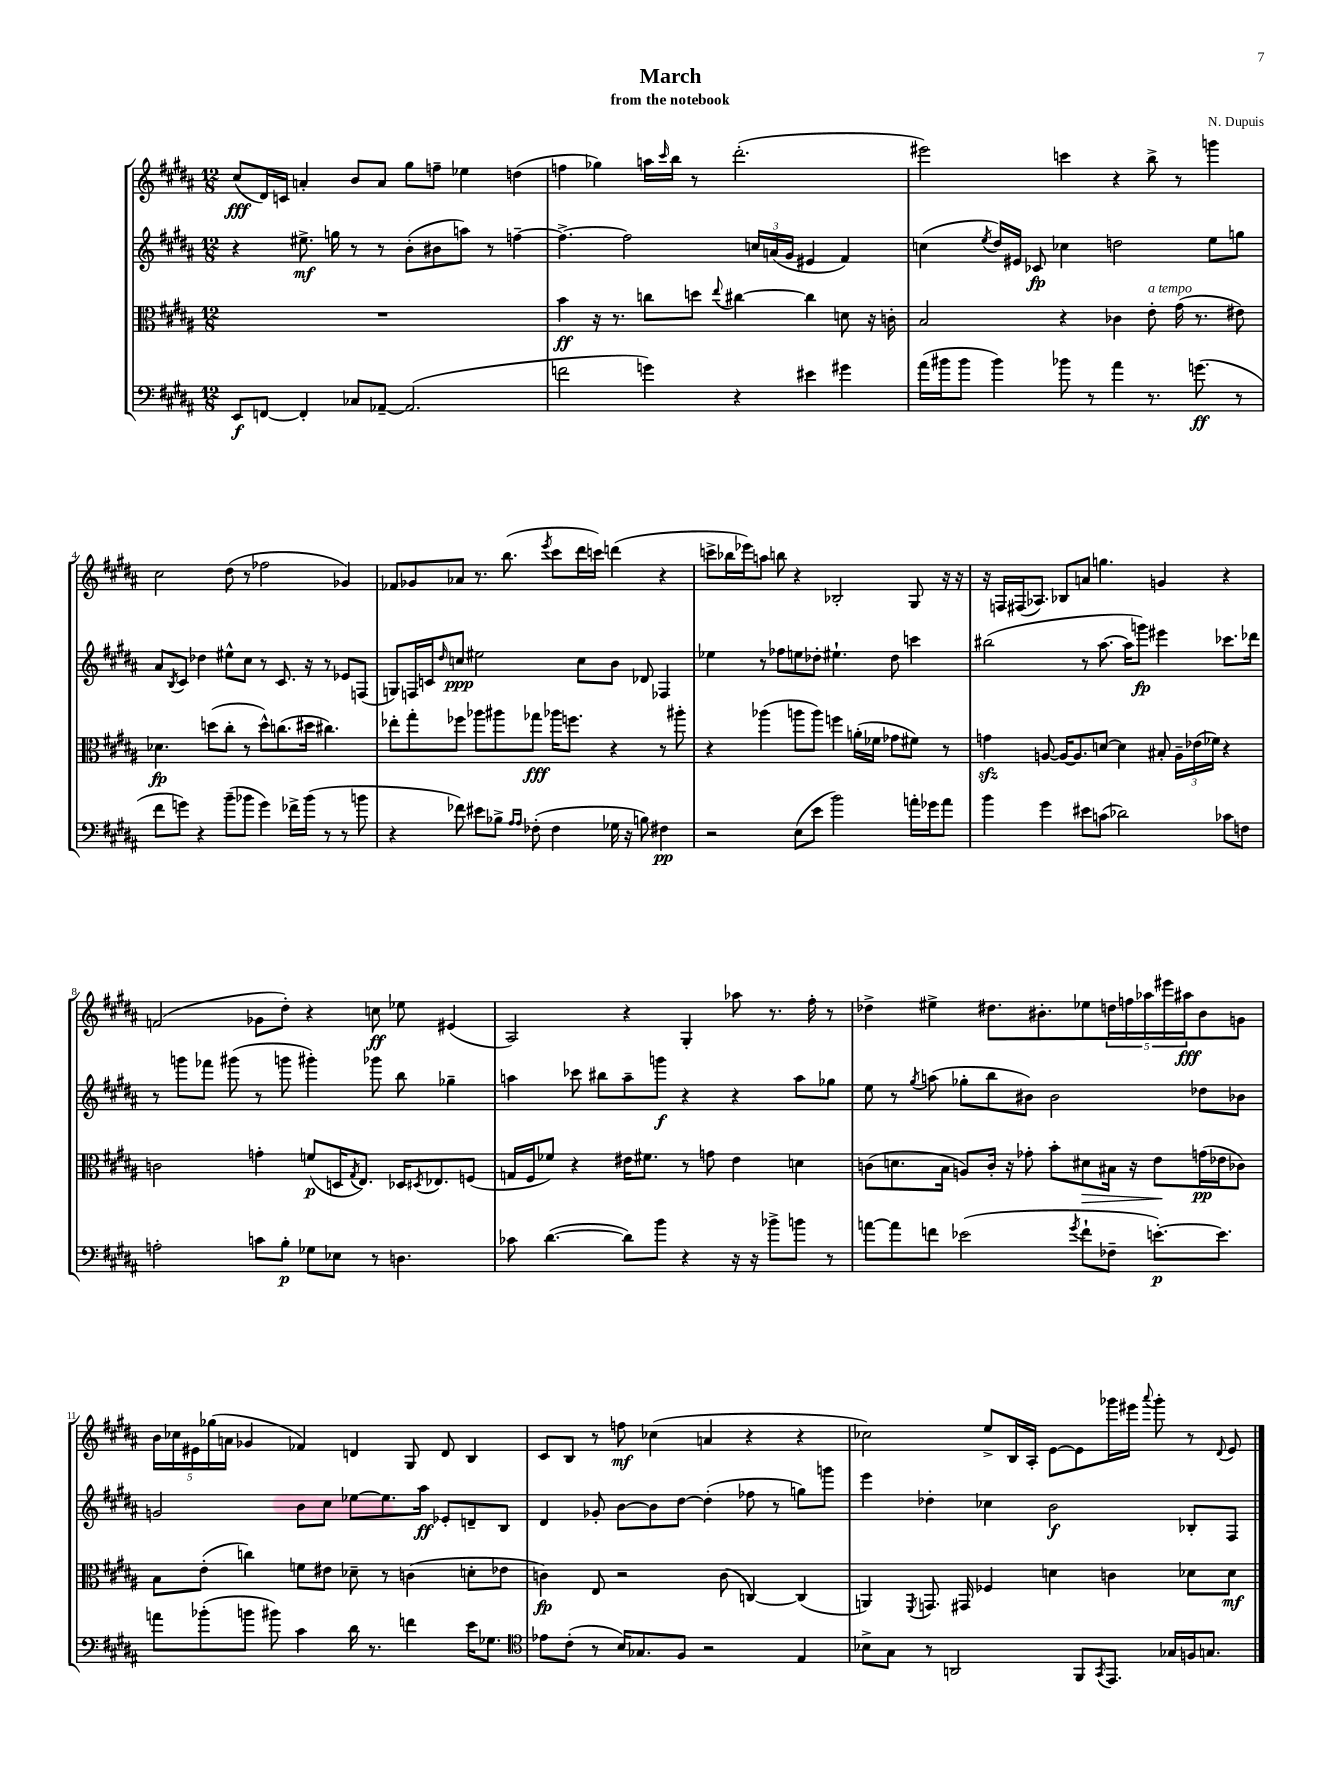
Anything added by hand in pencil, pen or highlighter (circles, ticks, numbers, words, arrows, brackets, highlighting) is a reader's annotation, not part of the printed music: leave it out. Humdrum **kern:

**kern	**dynam	**kern	**dynam	**kern	**dynam	**kern	**dynam
*part4	*part4	*part3	*part3	*part2	*part2	*part1	*part1
*staff4	*staff4	*staff3	*staff3	*staff2	*staff2	*staff1	*staff1
*clefF4	*	*clefC3	*	*clefG2	*	*clefG2	*
*k[f#c#g#d#a#]	*	*k[f#c#g#d#a#]	*	*k[f#c#g#d#a#]	*	*k[f#c#g#d#a#]	*
*M12/8	*	*M12/8	*	*M12/8	*	*M12/8	*
=1	=1	=1	=1	=1	=1	=1	=1
8EE/L	f	1.r	.	4r	.	(8cc#/L	fff
[8FFn/J	.	.	.	.	.	16d#/L)	.
.	.	.	.	.	.	16cn/JJ	.
4FF'/]	.	.	.	8.ee#X^\	mf	4an'/	.
.	.	.	.	16ggn\	.	.	.
8C-X/L	.	.	.	8r	.	8b/L	.
[8AA-X~/J	.	.	.	8r	.	8a/J	.
(2.AA-/]	.	.	.	(8b'\L	.	8gg#\L	.
.	.	.	.	8b#X\	.	8ffn~\J	.
.	.	.	.	8aan\J)	.	4ee-X\	.
.	.	.	.	8r	.	.	.
.	.	.	.	[4ffn~\	.	(4ddn\	.
=2	=2	=2	=2	=2	=2	=2	=2
2fn\	.	4b\	ff	4.ff^\_	.	4ffn\	.
.	.	16r	.	.	.	4gg-X\)	.
.	.	8.r	.	.	.	.	.
.	.	.	.	2ff\]	.	.	.
4gn\)	.	8ccn\L	.	.	.	16aan\LL	.
.	.	.	.	.	.	16qqccc#/	.
.	.	.	.	.	.	16bb\JJ	.
.	.	8ddn\J	.	.	.	8r	.
.	.	8qqee/	.	.	.	.	.
4r	.	[4cc#X\	.	.	.	(2.ddd#'\	.
.	.	.	.	24ccn/LL	.	.	.
.	.	.	.	(24an/	.	.	.
.	.	.	.	24g#/JJ	.	.	.
4e#X\	.	4cc#\]	.	4e#X/	.	.	.
4g#X\	.	8dn\	.	4f#/)	.	.	.
.	.	16r	.	.	.	.	.
.	.	16cn'\	.	.	.	.	.
=3	=3	=3	=3	=3	=3	=3	=3
(16a#\LL	.	2B/	.	(4ccn\	.	2eee#X\)	.
16b#X\J	.	.	.	.	.	.	.
8b#\J	.	.	.	.	.	.	.
.	.	.	.	8qee/	.	.	.
4b#\)	.	.	.	16dd#/LL)	.	.	.
.	.	.	.	16e#X/JJ	.	.	.
.	.	.	.	8c-X/	fp	.	.
8b-X\	.	4r	.	4cc-X\	.	4cccn\	.
8r	.	.	.	.	.	.	.
4a#\	.	4c-X\	.	2ddn\	.	4r	.
!	!	!LO:TX:a:i:t=a tempo	!	!	!	!	!
8.r	.	8e'\	.	.	.	8bb^\	.
.	.	(16g#\	.	.	.	8r	.
(8.gn\	ff	8.r	.	.	.	.	.
.	.	.	.	8ee\L	.	4gggn\	.
8r	.	8e#X\)	.	8ggn\J	.	.	.
!!LO:LB:g=z
=4	=4	=4	=4	=4	=4	=4	=4
8f#\L	.	4.d-X\	fp	8a#/L	.	2cc#\	.
.	.	.	.	8qB/	.	.	.
8gn\J)	.	.	.	8c#/J	.	.	.
4r	.	.	.	4dd-X\	.	.	.
.	.	(8ddn\L	.	.	.	.	.
(8b~\L	.	8cc#'\J	.	8ee#X^^\L	.	(8dd#\	.
8b-X\J	.	8r	.	8cc#\J	.	8r	.
4g\)	.	8dd^^\L)	.	8r	.	2ff-X\	.
.	.	(8.ccn\	.	8.c#/	.	.	.
16f-X^\LL	.	.	.	.	.	.	.
(16b-\JJ	.	16dd#X\Jk	.	16r	.	.	.
8r	.	4.cc#X\)	.	8r	.	.	.
8r	.	.	.	8e-X/L	.	4g-X/)	.
8bn\	.	.	.	(8Fn/J	.	.	.
=5	=5	=5	=5	=5	=5	=5	=5
4r	.	8ee-X'\L	.	8Gn/L)	.	8f-X/L	.
.	.	8gg#'\	.	16Fn/L	.	8g-X/	.
.	.	.	.	16cn/J	.	.	.
.	.	.	.	16qqdd#/	.	.	.
8f-X\)	.	8ff-X\J	.	8ccn/J	ppp	8a-X/J	.
8e#X\L	.	8aa-X\L	.	2ee#X\	.	8.r	.
8B-X^\J	.	8aa#X\	.	.	.	.	.
.	.	.	.	.	.	(8.bb\	.
16qqA#/LL	.	.	.	.	.	.	.
16qqA#/JJ	.	.	.	.	.	.	.
(8F-X'\	.	8gg-X\J	fff	.	.	.	.
.	.	.	.	.	.	8qeee/	.
4F-\	.	16aa-X\KL	.	.	.	8ccc#\L	.
.	.	8.ffn\J	.	.	.	.	.
.	.	.	.	8cc\L	.	16ddd#\L	.
.	.	.	.	.	.	16cccn\JJ)	.
16G-X\	.	4r	.	8b\J	.	(4dddn\	.
16r	.	.	.	.	.	.	.
8Bn\)	.	.	.	8d-X/	.	.	.
4F#X\	pp	8r	.	4F-X/	.	4r	.
.	.	8aa#X'\	.	.	.	.	.
=6	=6	=6	=6	=6	=6	=6	=6
2r	.	4r	.	4ee-X\	.	8cccn^\L	.
.	.	.	.	.	.	16bb-X\L	.
.	.	.	.	.	.	16eee-X\J)	.
.	.	(4aa-X\	.	8r	.	8aan\J	.
.	.	.	.	8ff-X\L	.	8bbn\	.
(8E\L	.	8aan\L	.	8een\	.	4r	.
8e\J	.	8aa\J)	.	8dd-X'\J	.	.	.
2b\)	.	4ffn\	.	4.ee#X`\	.	2B-X'/	.
.	.	(16an'\LL	.	.	.	.	.
.	.	16f-X\JJ	.	.	.	.	.
.	.	8g-X\L	.	8dd-\	.	.	.
16an'\LL	.	8f#X\J)	.	4cccn\	.	8G#/	.
16g-X\J	.	.	.	.	.	.	.
8a\J	.	8r	.	.	.	16r	.
.	.	.	.	.	.	16r	.
=7	=7	=7	=7	=7	=7	=7	=7
4b\	.	4gnzz\	.	(2bb#X\	.	16r	.
.	.	.	.	.	.	16Fn/LL	.
.	.	.	.	.	.	(16F#X/J	.
.	.	.	.	.	.	8.A-X/J)	.
4g#\	.	[8An/	.	.	.	.	.
.	.	16A/KL_	.	.	.	8B-X/L	.
.	.	8.A/]	.	.	.	.	.
8e#X\L	.	.	.	8r	.	8an/J	.
(8cn\J	.	[8dn/J	.	[8.aa#\	.	4.ggn\	.
2d-X\)	.	4d\]	.	.	.	.	.
.	.	.	.	16aa#\KL]	.	.	.
.	.	.	.	8gggn\J)	fp	.	.
.	.	8B#X'/	.	4eee#X\	.	4gn/	.
.	.	24A~\LL	.	.	.	.	.
.	.	(24e-X\	.	.	.	.	.
.	.	24f-X\JJ)	.	.	.	.	.
8c-X\L	.	4r	.	8.ccc-X\L	.	4r	.
8Fn\J	.	.	.	.	.	.	.
.	.	.	.	16ddd-X\Jk	.	.	.
!!LO:LB:g=z
=8	=8	=8	=8	=8	=8	=8	=8
2An'\	.	2cn\	.	8r	.	(2fn/	.
.	.	.	.	8gggn\L	.	.	.
.	.	.	.	8fff-X\J	.	.	.
.	.	.	.	(8ggg#X\	.	.	.
8cn\L	.	4gn'\	.	8r	.	8g-X\L	.
8B'\J	p	.	.	8gggn\	.	8dd#'\J)	.
8G-X\L	.	(8fn/L	p	4ggg#X'\)	.	4r	.
8E-X\J	.	16Dn/K	.	.	.	.	.
.	.	8qG#/	.	.	.	.	.
.	.	8.E/J)	.	.	.	.	.
8r	.	.	.	8ggg-X\	.	8ccn\	ff
4.Dn\	.	16D-X/KL	.	8bb\	.	8ee-X\	.
.	.	8qD#X/	.	.	.	.	.
.	.	8.E-X/	.	.	.	.	.
.	.	.	.	4gg-X~\	.	(4e#X/	.
.	.	(8Fn/J	.	.	.	.	.
=9	=9	=9	=9	=9	=9	=9	=9
8c-X\	.	16Gn/LL	.	4aan\	.	2A#/)	.
.	.	16F#/J	.	.	.	.	.
([4.d#\	.	8f-X/J)	.	.	.	.	.
.	.	4r	.	8ccc-X\	.	.	.
.	.	.	.	8bb#X\L	.	.	.
8d#\L])	.	16e#X\KL	.	8aa~\	.	4r	.
.	.	8.f#X\J	.	.	.	.	.
8b\J	.	.	.	8gggn\J	f	.	.
4r	.	8r	.	4r	.	4G#'/	.
.	.	8gn\	.	.	.	.	.
16r	.	4e#\	.	4r	.	8aa-X\	.
16r	.	.	.	.	.	.	.
8b-X^\L	.	.	.	.	.	8.r	.
8bn\J	.	4dn\	.	8aa\L	.	.	.
.	.	.	.	.	.	16ff#'\	.
8r	.	.	.	8gg-X\J	.	8r	.
=10	=10	=10	=10	=10	=10	=10	=10
[8an\L	.	(8cn\L	.	8ee\	.	4dd-X^\	.
8a\]	.	8.dn\	.	8r	.	.	.
.	.	.	.	8qgg#/	.	.	.
8fn\J	.	.	.	(8aan\	.	4ee#X^\	.
.	.	16B\Jk	.	.	.	.	.
(2e-X\	.	8An/L)	.	8gg-X'\L	.	.	.
.	.	16c'/Jk	.	8bb\	.	8.dd#X\L	.
.	.	16r	.	.	.	.	.
.	.	8g-X'\	.	8b#X\J)	.	.	.
.	.	.	.	.	.	8.b#X'\	.
.	.	8b'\L	.	2b#\	.	.	.
8qg#/	.	.	.	.	.	.	.
!	!	!	!LO:HP:b	!	!	!	!
8f`\L	.	8d#X\	>	.	.	8ee-X\	.
8F-X~\J	.	16B#X\Jk	.	.	.	20ddn\L	.
.	.	.	.	.	.	20ffn\	.
.	.	16r	.	.	.	.	.
.	.	.	.	.	.	20aa-X\	.
[8.en'\L)	p	8e\L	.	.	.	.	.
.	.	.	.	.	.	20eee#X\	.
.	.	.	.	.	.	20aa#X\J	fff
.	.	(16gn\L	] pp	8dd-X\L	.	8b#\	.
8.e\J]	.	16e-X\J	.	.	.	.	.
.	.	8c-X\J)	.	8b-X\J	.	8gn\J	.
!!LO:LB:g=z
=11	=11	=11	=11	=11	=11	=11	=11
8an\L	.	8B\L	.	2gn/	.	20b\LL	.
.	.	.	.	.	.	20cc-X\	.
.	.	.	.	.	.	20e#X\	.
(8b-X'\	.	(8e'\J	.	.	.	.	.
.	.	.	.	.	.	(20gg-X\	.
.	.	.	.	.	.	20an\JJ	.
8bn\J	.	4ccn\)	.	.	.	4g-X/	.
8b#X\)	.	.	.	.	.	.	.
4c#\	.	8fn\L	.	8b\L	.	4f-X/)	.
.	.	8e#X\J	.	8cc#\J	.	.	.
16d#\	.	8d-X~\	.	[8ee-X\L	.	4dn/	.
8.r	.	.	.	.	.	.	.
.	.	8r	.	8.ee-\]	.	.	.
4fn\	.	(4cn\	.	.	.	8G#/	.
.	.	.	.	16aa#\Jk	ff	.	.
.	.	.	.	8e-X'/L	.	8d/	.
16e\KL	.	8dn'\L	.	8dn~/	.	4B/	.
8.G-X\J	.	.	.	.	.	.	.
.	.	8e-X\J	.	8B/J	.	.	.
=12	=12	=12	=12	=12	=12	=12	=12
*clefC4	*	*	*	*	*	*	*
8e-X\L	.	4cn\)	fp	4d#/	.	8c#/L	.
(8c#'\J	.	.	.	.	.	8B/J	.
8r	.	8E/	.	8g-X'/	.	8r	.
16B/KL)	.	2r	.	[8b\L	.	8ffn\	mf
8.G-X/	.	.	.	.	.	.	.
.	.	.	.	8b\]	.	(4cc-X\	.
8F#/J	.	.	.	[8dd#\J	.	.	.
2r	.	.	.	(4dd#'\]	.	4an/	.
.	.	(8c\	.	.	.	.	.
.	.	[4Cn/)	.	8ff-X\	.	4r	.
.	.	.	.	8r	.	.	.
4E/	.	(4C/]	.	8ggn\L)	.	4r	.
.	.	.	.	8gggn\J	.	.	.
=13	=13	=13	=13	=13	=13	=13	=13
8B-X^\L	.	4AAn/)	.	4eee\	.	2cc-X\)	.
8G#\J	.	.	.	.	.	.	.
.	.	8qFF#/	.	.	.	.	.
8r	.	8.GGn/	.	4dd-X'\	.	.	.
2AAn/	.	.	.	.	.	.	.
.	.	16GG#X/	.	.	.	.	.
.	.	4F-X/	.	4cc-X\	.	8ee^/L	.
.	.	.	.	.	.	16B/L	.
.	.	.	.	.	.	16A#'/JJ	.
.	.	4dn\	.	2b\	f	[8e\L	.
8FF#/L	.	.	.	.	.	8e\]	.
8qGG#/	.	.	.	.	.	.	.
8.EE/J	.	4cn\	.	.	.	16ggg-X\L	.
.	.	.	.	.	.	16eee#X\JJ	.
.	.	.	.	.	.	8qqaaa#/	.
.	.	.	.	.	.	8ggg-'\	.
16G-X/LL	.	.	.	.	.	.	.
16Fn/J	.	8d-X\L	.	8B-X'/L	.	8r	.
8.Gn/J	.	.	.	.	.	.	.
.	.	.	.	.	.	8qqd#/	.
.	.	8d-\J	mf	8F#/J	.	8e/	.
==	==	==	==	==	==	==	==
*-	*-	*-	*-	*-	*-	*-	*-
